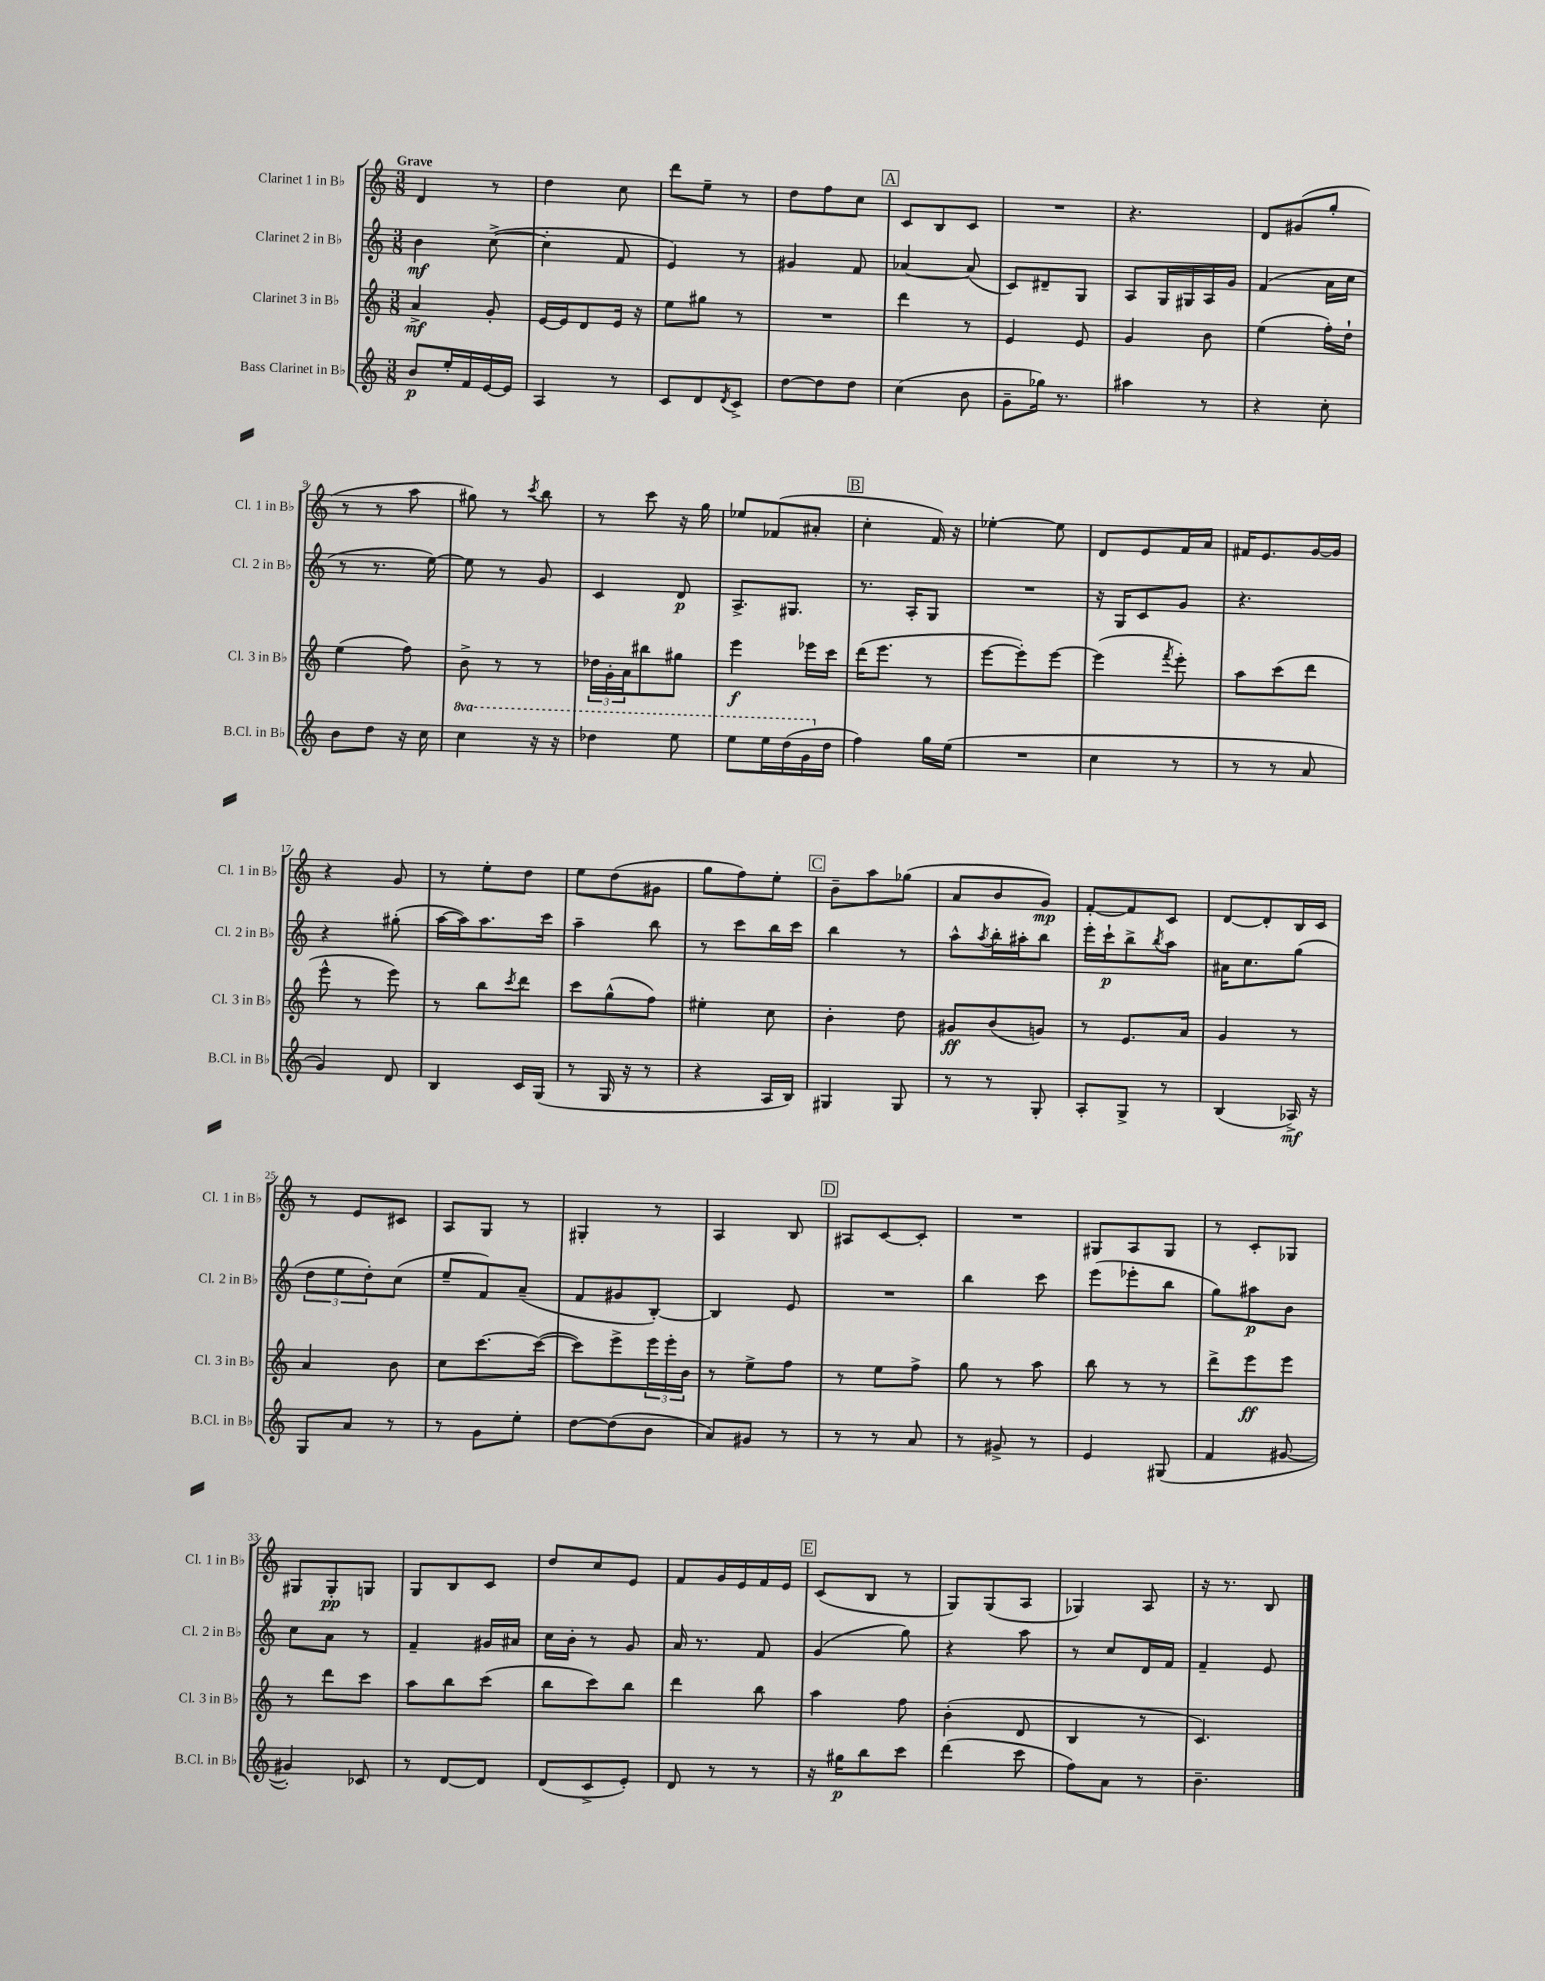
<<
\new StaffGroup <<
\new Staff = "s0" \with { instrumentName = "Clarinet 1 in Bb" shortInstrumentName = "Cl. 1 in Bb" } {
    \clef treble \key c \major \numericTimeSignature \time 3/8 \tempo "Grave"
    d'4 r8 |
    d''4 c''8 |
    d'''8 e''8-- r8 |
    d''8 f''8 c''8 |
    \mark \markup { \box "A" } c'8 b8 c'8 |
    R4. |
    r4. |
    d'8 gis'8( g''8-. |
    r8 r8 a''8 |
    gis''8) r8 \acciaccatura { c'''8 } b''8 |
    r8 c'''8 r16 g''16 |
    ees''8 fes'8( ais'8-. |
    \mark \markup { \box "B" } c''4-. f'16) r16 |
    ees''4~-. ees''8 |
    d'8 e'8 f'16 a'16 |
    fis'16 e'8. g'16~ g'16 |
    r4 g'8 |
    r8 e''8-. d''8 |
    e''8 d''8( gis'8 |
    g''8 f''8) e''8-. |
    \mark \markup { \box "C" } b'8-- a''8 ges''8( |
    a'8 b'8 g'8\mp) |
    f'8~-. f'8 c'8 |
    d'8~ d'8-. b16 c'16 |
    r8 e'8 cis'8 |
    a8 g8 r8 |
    gis4-. r8 |
    a4 b8 |
    \mark \markup { \box "D" } ais8 c'8~ c'8-. |
    R4. |
    gis8 a8 gis8 |
    r8 c'8-. ges8 |
    gis8 gis8-.\pp g8 |
    g8 b8 c'8 |
    d''8 c''8 e'8 |
    f'8 g'16 e'16 f'16 e'16 |
    \mark \markup { \box "E" } c'8( b8 r8 |
    g8) g8( a8 |
    ges4) a8 |
    r16 r8. b8 \bar "|." |
}
\new Staff = "s1" \with { instrumentName = "Clarinet 2 in Bb" shortInstrumentName = "Cl. 2 in Bb" } {
    \clef treble \key c \major \numericTimeSignature \time 3/8
    b'4\mf c''8~->( |
    c''4-. f'8 |
    e'4) r8 |
    gis'4 f'8 |
    \mark \markup { \box "A" } aes'4~ aes'8( |
    c'8) dis'8-- g8 |
    a8 g16 gis16 a16 g'16 |
    f'4( a'16 c''16 |
    r8 r8. e''16~) |
    e''8 r8 g'8 |
    c'4 d'8\p |
    a8.-> gis8. |
    \mark \markup { \box "B" } r8. a16-. g8 |
    R4. |
    r16 g16 c'8 g'8 |
    r4. |
    r4 gis''8-.( |
    a''16~ a''16) a''8. c'''16 |
    a''4-- b''8 |
    r8 c'''8 b''16 c'''16 |
    \mark \markup { \box "C" } b''4 r8 |
    a''8-^ \acciaccatura { a''8 } b''16-. ais''16-. b''8 |
    e'''16-. c'''16-!\p b''8-> \acciaccatura { b''8 } a''8 |
    ais'16 c''8. g''8( |
    \tuplet 3/2 { d''8 e''8 d''8-.) } c''8( |
    e''8-- f'8) a'8--( |
    f'8 gis'8 b8~-.) |
    b4 e'8 |
    \mark \markup { \box "D" } R4. |
    b''4 c'''8 |
    e'''8( ees'''8-. b''8 |
    g''8) ais''8\p b'8 |
    c''8 a'8 r8 |
    f'4-- gis'16 ais'16 |
    c''16 b'16-. r8 g'8 |
    a'16 r8. f'8 |
    \mark \markup { \box "E" } g'4( g''8) |
    r4 a''8 |
    r8 c''8 d'16 f'16 |
    f'4-- e'8 \bar "|." |
}
\new Staff = "s2" \with { instrumentName = "Clarinet 3 in Bb" shortInstrumentName = "Cl. 3 in Bb" } {
    \clef treble \key c \major \numericTimeSignature \time 3/8
    a'4->\mf g'8-. |
    e'16~ e'16 d'8 e'16 r16 |
    e''8 gis''8 r8 |
    R4. |
    \mark \markup { \box "A" } d'''4 r8 |
    e'4 e'8 |
    g'4 b'8 |
    e''4( f''16-.) d''16-! |
    e''4( f''8) |
    b'8-> r8 r8 |
    \tuplet 3/2 { des''16 g'16-. a'16 } bis''8 gis''8 |
    e'''4\f ees'''16 c'''16 |
    \mark \markup { \box "B" } d'''16( e'''8. r8 |
    e'''8~ e'''8-.) e'''8~ |
    e'''4( \acciaccatura { f'''8 } e'''8-.) |
    a''8 c'''8( d'''8 |
    e'''8-^ r8 e'''8) |
    r8 b''8 \acciaccatura { c'''8 } d'''8 |
    c'''8 g''8-^( f''8) |
    eis''4-. c''8 |
    \mark \markup { \box "C" } b'4-. d''8 |
    gis'8\ff b'8( g'8) |
    r8 e'8. a'16 |
    g'4 r8 |
    a'4 b'8 |
    c''8 c'''8.~ c'''16~( |
    c'''8) e'''8-> \tuplet 3/2 { e'''16 e'''16-. b'16 } |
    r8 e''8-> f''8 |
    \mark \markup { \box "D" } r8 e''8 f''8-> |
    g''8 r8 a''8 |
    b''8 r8 r8 |
    d'''8-> e'''8\ff e'''8 |
    r8 d'''8 c'''8 |
    a''8 b''8 c'''8( |
    b''8 c'''8) b''8 |
    d'''4 b''8 |
    \mark \markup { \box "E" } a''4 f''8 |
    b'4-.( d'8 |
    b4 r8 |
    c'4.) \bar "|." |
}
\new Staff = "s3" \with { instrumentName = "Bass Clarinet in Bb" shortInstrumentName = "B.Cl. in Bb" } {
    \clef treble \key c \major \numericTimeSignature \time 3/8 \set Staff.ottavationMarkups = #ottavation-simple-ordinals
    b'8\p e''16-. f'16 e'16~ e'16 |
    a4 r8 |
    c'8 d'8 \acciaccatura { d'8 } c'8-> |
    d''8~ d''8 d''8 |
    \mark \markup { \box "A" } c''4( b'8 |
    g'8-- ges''16) r8. |
    ais''4 r8 |
    r4 c''8-. |
    b'8 d''8 r16 c''16 |
    \ottava #1 c'''4 r16 r16 |
    des'''4 e'''8 |
    e'''8 e'''16 d'''16( g''16 \ottava #0 d''16 |
    \mark \markup { \box "B" } f''4) g''16 e''16( |
    R4. |
    c''4 r8 |
    r8 r8 a'8 |
    g'4) d'8 |
    b4 c'16 g16( |
    r8 g16 r16 r8 |
    r4 a16 b16) |
    \mark \markup { \box "C" } gis4 gis8 |
    r8 r8 g8-. |
    a8-. g8-> r8 |
    b4( aes16->\mf) r16 |
    g8 a'8 r8 |
    r8 g'8 e''8-. |
    d''8~ d''8( b'8 |
    a'8) gis'8 r8 |
    \mark \markup { \box "D" } r8 r8 a'8 |
    r8 gis'8-> r8 |
    e'4 gis8( |
    f'4 gis'8~ |
    gis'4-.) ces'8 |
    r8 d'8~ d'8 |
    d'8( c'8-> e'8-.) |
    d'8 r8 r8 |
    \mark \markup { \box "E" } r16 gis''16\p b''8 c'''8 |
    d'''4( c'''8 |
    f''8) a'8 r8 |
    b'4.-- \bar "|." |
}
>>
>>
